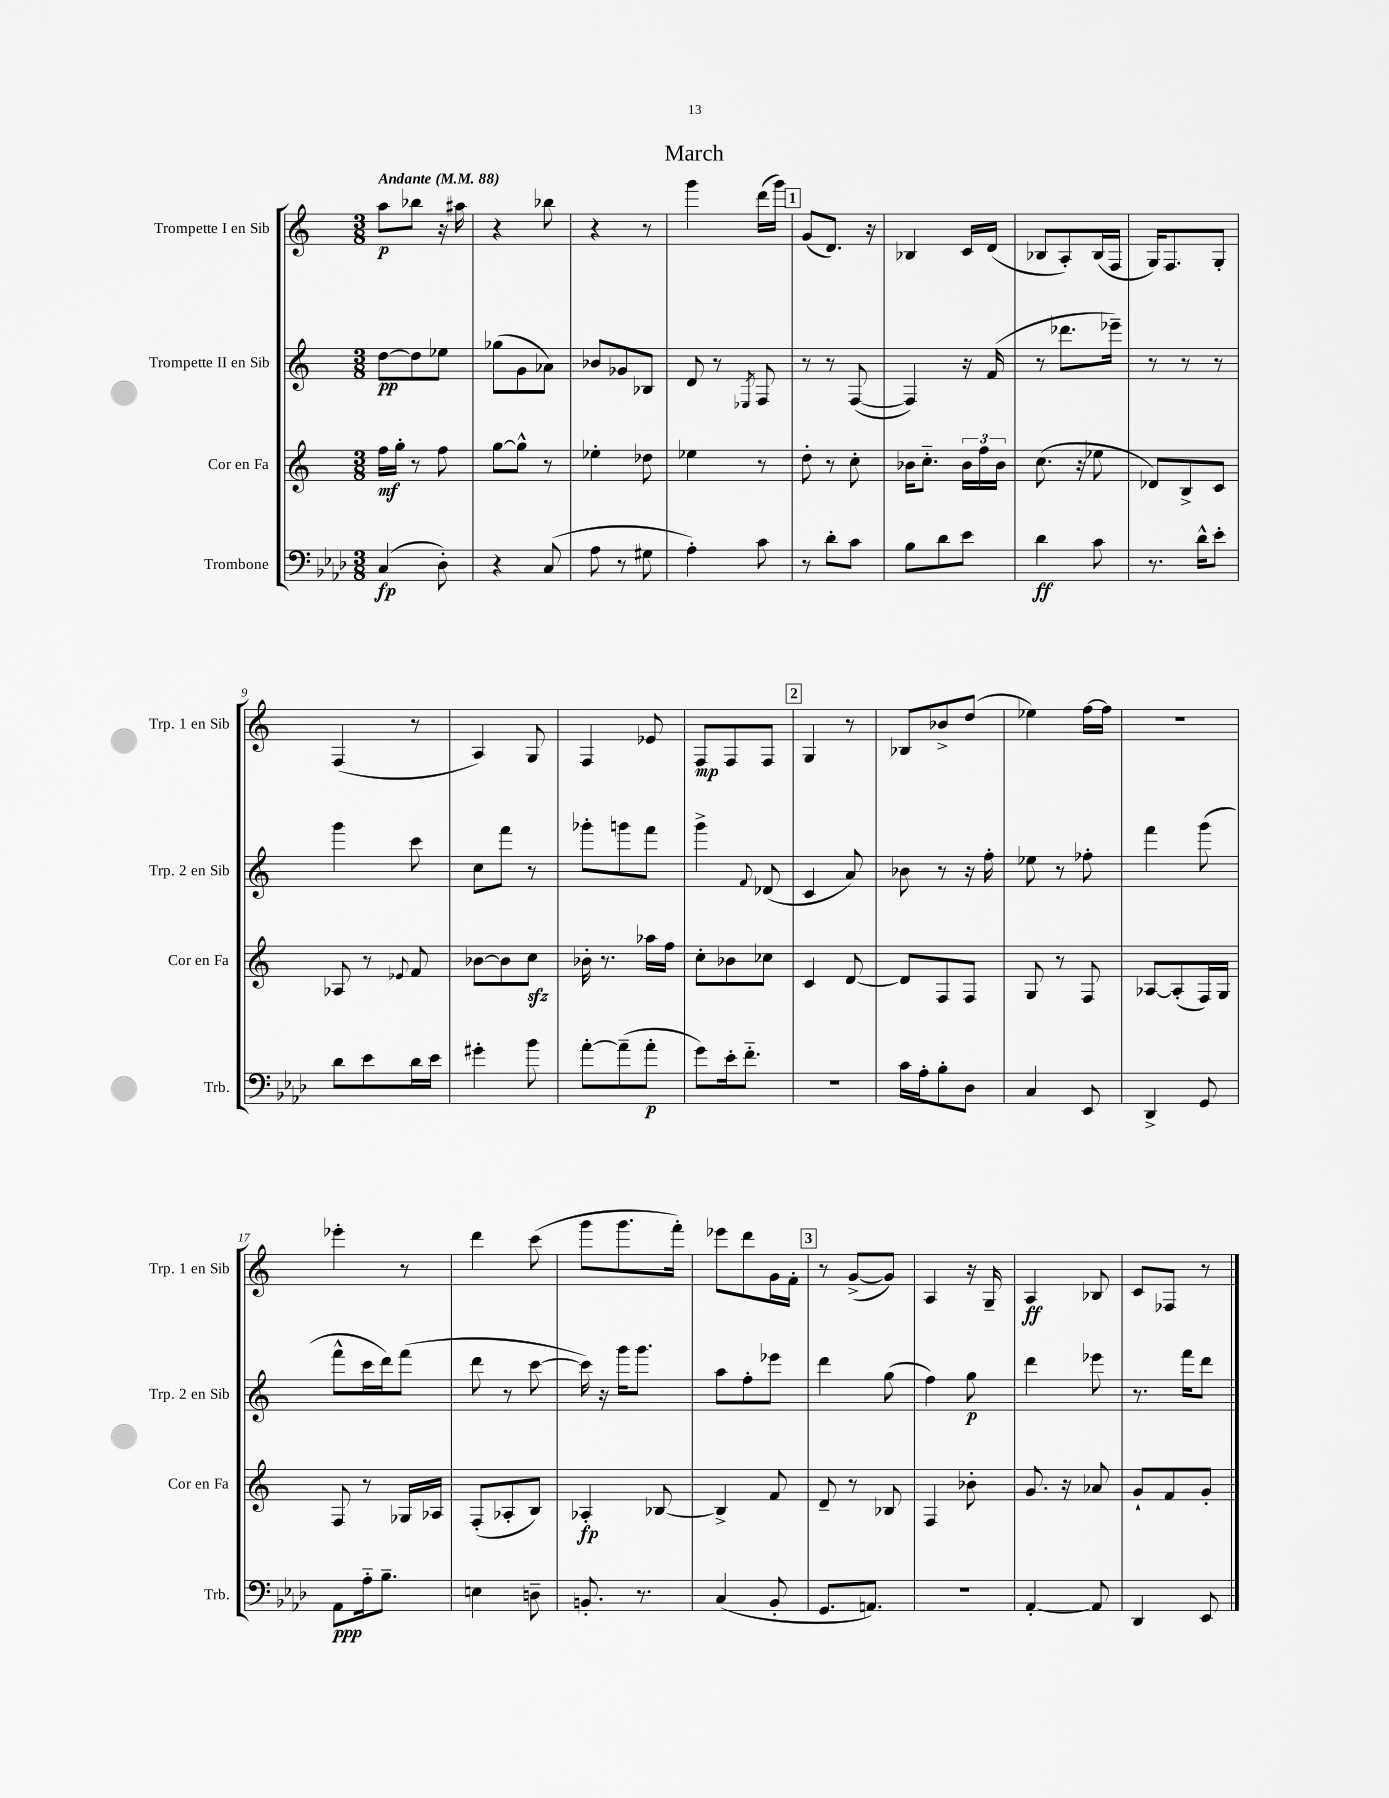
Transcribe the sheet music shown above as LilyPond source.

\header { title = "March" }
<<
\new StaffGroup <<
\new Staff = "s0" \with { instrumentName = "Trompette I en Sib" shortInstrumentName = "Trp. 1 en Sib" } {
    \clef treble \key c \major \numericTimeSignature \time 3/8 \tempo "Andante" 4 = 88
    \autoBeamOff a''8[\p bes''8] r16 ais''16 |
    r4 bes''8 |
    r4 r8 |
    g'''4 d'''16[( g'''16]) |
    \mark \markup { \box "1" } g'8[( d'8.]) r16 |
    bes4 c'16[ d'16]( |
    bes8[ a8-.) bes16( f16] |
    g16[) f8. g8]-. |
    f4( r8 |
    a4) g8 |
    f4 ees'8 |
    f8[\mp f8 f8] |
    \mark \markup { \box "2" } g4 r8 |
    bes8[ bes'8-> d''8]( |
    ees''4) f''16[~ f''16] |
    R4. |
    ees'''4-. r8 |
    d'''4 c'''8( |
    g'''8[ g'''8. f'''16]-.) |
    ees'''8[ d'''8 g'16 f'16]-. |
    \mark \markup { \box "3" } r8 g'8[~->( g'8]) |
    a4 r16 g16-- |
    a4\ff bes8 |
    c'8[ fes8] r8 \bar "|." |
}
\new Staff = "s1" \with { instrumentName = "Trompette II en Sib" shortInstrumentName = "Trp. 2 en Sib" } {
    \clef treble \key c \major \numericTimeSignature \time 3/8
    \autoBeamOff d''8[~\pp d''8 ees''8] |
    ges''8[( g'8 aes'8]) |
    bes'8[ ges'8 bes8] |
    d'8 r8 \acciaccatura { ees8 } f8 |
    \mark \markup { \box "1" } r8 r8 f8~( |
    f4) r16 f'16( |
    r8 des'''8.[ ees'''16]--) |
    r8 r8 r8 |
    g'''4 c'''8 |
    c''8[ f'''8] r8 |
    ges'''8[-. g'''8 f'''8] |
    g'''4-> \appoggiatura { f'8 } des'8( |
    \mark \markup { \box "2" } c'4 a'8) |
    bes'8 r8 r16 f''16-. |
    ees''8 r8 fes''8-. |
    f'''4 g'''8( |
    f'''8[-^ c'''16 d'''16) f'''8]( |
    d'''8 r8 c'''8~ |
    c'''16) r16 g'''16[ g'''8.] |
    a''8[ f''8-. ees'''8] |
    \mark \markup { \box "3" } d'''4 g''8( |
    f''4) g''8\p |
    d'''4 ees'''8 |
    r8. f'''16[ d'''8] \bar "|." |
}
\new Staff = "s2" \with { instrumentName = "Cor en Fa" shortInstrumentName = "Cor en Fa" } {
    \clef treble \key c \major \numericTimeSignature \time 3/8
    \autoBeamOff f''16[\mf g''16]-. r8 f''8 |
    g''8[~ g''8]-^ r8 |
    ees''4-. des''8 |
    ees''4 r8 |
    \mark \markup { \box "1" } d''8-. r8 c''8-. |
    bes'16[ c''8.]-_ \tuplet 3/2 { bes'16[ f''16 bes'16] } |
    c''8.( r16 ees''8 |
    des'8[) b8-> c'8] |
    aes8 r8 \appoggiatura { ees'8 } f'8 |
    bes'8[~ bes'8 c''8]\sfz |
    bes'16-. r8. aes''16[ f''16] |
    c''8[-. bes'8 ces''8] |
    \mark \markup { \box "2" } c'4 d'8~ |
    d'8[ f8 f8] |
    g8 r8 f8 |
    aes8[~ aes8-.( f16) g16] |
    f8 r8 ges16[ aes16] |
    f8[-.( aes8-. b8]) |
    aes4-.\fp bes8~ |
    bes4-> f'8 |
    \mark \markup { \box "3" } d'8-- r8 bes8 |
    f4 bes'8-. |
    g'8. r16 aes'8 |
    g'8[-! f'8 g'8]-. \bar "|." |
}
\new Staff = "s3" \with { instrumentName = "Trombone" shortInstrumentName = "Trb." } {
    \clef bass \key aes \major \numericTimeSignature \time 3/8
    \autoBeamOff c4\fp( des8-.) |
    r4 c8( |
    aes8 r8 gis8 |
    aes4-.) c'8 |
    \mark \markup { \box "1" } r8 des'8[-. c'8] |
    bes8[ des'8 ees'8] |
    des'4\ff c'8 |
    r8. des'16[-^ ees'8]-. |
    des'8[ ees'8 des'16 ees'16] |
    gis'4-. bes'8 |
    aes'8[~-. aes'8--( aes'8]-.\p |
    g'8[) ees'16-. f'8.]-_ |
    \mark \markup { \box "2" } R4. |
    c'16[ aes16-. bes8-. des8] |
    c4 ees,8 |
    des,4-> g,8 |
    aes,8[\ppp aes16-_ bes8.]-- |
    e4 d8-- |
    b,8.-. r8. |
    c4( bes,8-. |
    \mark \markup { \box "3" } g,8.[ a,8.]) |
    R4. |
    aes,4~-. aes,8 |
    des,4 ees,8 \bar "|." |
}
>>
>>
